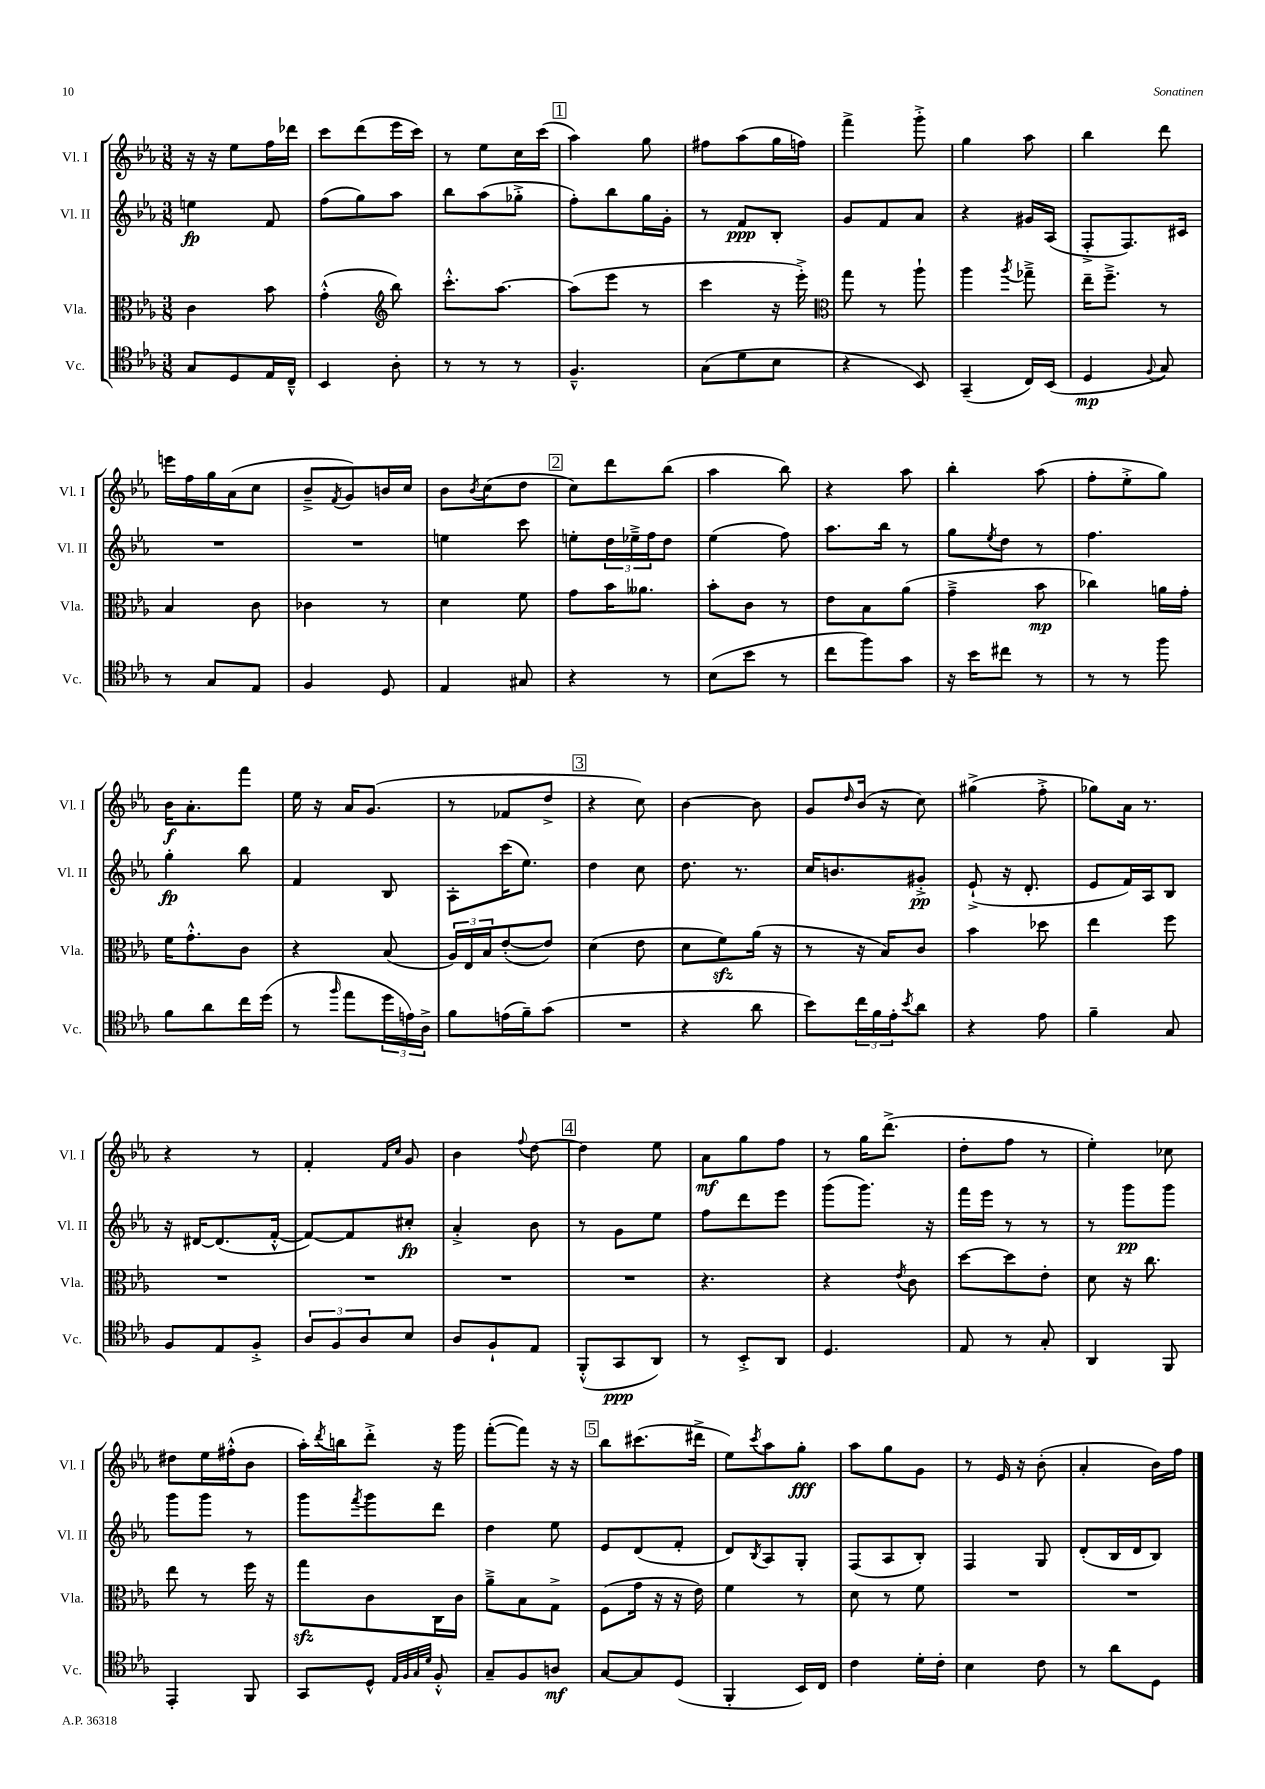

**kern	**kern	**kern	**kern
*staff4	*staff3	*staff2	*staff1
*clefC4	*clefC3	*clefG2	*clefG2
*k[b-e-a-]	*k[b-e-a-]	*k[b-e-a-]	*k[b-e-a-]
*M3/8	*M3/8	*M3/8	*M3/8
8G/L	4c\	4ee\	16r
.	.	.	16r
8D/	.	.	8ee-\L
16E-/L	8b-\	8f/	16ff\L
16C~^^/JJ	.	.	16ddd-\JJ
=	=	=	=
4BB-/	(4g'^^\	(8ff\L	8ccc\L
.	.	8gg\)	(8ddd\
*	*clefG2	*	*
8A-'\	8bb-\)	8aa-\J	16eee-\L
.	.	.	16ccc\JJ)
=	=	=	=
8r	8.ccc'^^\L	8bb-\L	8r
8r	.	(8aa-\	8ee-\L
.	[8.aa-\J	.	.
8r	.	8gg-'^\J	16cc\L
.	.	.	(16ccc\JJ
=	=	=	=
4.F~^^/	(8aa-\]L	8ff'\L)	4aa-\)
.	8eee-\J	8bb-\	.
.	8r	16gg\L	8gg\
.	.	16g'\JJ	.
=	=	=	=
(8G\L	4ccc\	8r	8ff#\L
8d\	.	8f/L	(8aa-\
8B-\J	16r	8B-'/J	16gg\L
.	16eee-'^\)	.	16ff\JJ)
=	=	=	=
*	*clefC3	*	*
4r	8gg\	8g/L	4fff^\
.	8r	8f/	.
8BB-/)	8aa-`\	8a-/J	8ggg'^\
=	=	=	=
(4GG~/	4aa-\	4r	4gg\
.	8qaa-/	.	.
16C/LL)	8gg-~^\	16g#/LL	8aa-\
(16BB-/JJ	.	(16A-/JJ	.
=	=	=	=
4D/	16ee-~\LK	8F'^/L	4bb-\
.	8.ff~^\J	.	.
.	.	8.F/)	.
8qqF/	.	.	.
8G/)	8r	.	8ddd\
.	.	16c#/Jk	.
=	=	=	=
8r	4B-/	4.r	16eee\LL
.	.	.	16ff\
8G/L	.	.	16gg\
.	.	.	(16a-\J
8E-/J	8c\	.	8cc\J
=	=	=	=
4F/	4c-\	4.r	8b-~^/L
.	.	.	8qf/
.	.	.	8g/)
8D/	8r	.	16b/L
.	.	.	16cc/JJ
=	=	=	=
4E-/	4d\	4ee\	8b-\L
.	.	.	8qb-/
.	.	.	(8cc\
8G#/	8f\	8ccc\	8dd\J
=	=	=	=
4r	8g\L	8ee'\L	8cc\L)
.	16b-\K	24dd\L	8ddd\
.	.	24ee-~^\	.
.	8.a--\J	.	.
.	.	24ff\J	.
8r	.	8dd\J	(8bb-\J
=	=	=	=
(8B-\L	8b-'\L	(4ee-\	4aa-\
8b-\J	8c\J	.	.
8r	8r	8ff\)	8bb-\)
=	=	=	=
8cc\L	8e-\L	8.aa-\L	4r
8ff\)	8B-\	.	.
.	.	16bb-\Jk	.
8g\J	(8a-\J	8r	8aa-\
=	=	=	=
16r	4g~^\	8gg\L	4bb-'\
16b-\LK	.	.	.
.	.	8qee-/	.
8cc#\J	.	8dd\J	.
8r	8b-\	8r	(8aa-\
=	=	=	=
8r	4cc-\)	4.ff\	8ff'\L
8r	.	.	8ee-'^\
8ff\	16a\LL	.	8gg\J)
.	16g'\JJ	.	.
=	=	=	=
8f\L	16f\LK	4gg'\	16b-\LK
.	8.g'^^\	.	8.a-'\
8a-\	.	.	.
16cc\L	8c\J	8bb-\	8fff\J
(16dd\JJ	.	.	.
=	=	=	=
8r	4r	4f/	16ee-\
.	.	.	16r
16qqff/	.	.	.
8ee-\L	.	.	16a-/LK
.	.	.	(8.g/J
24dd\L	(8B-/	8B-/	.
24e\)	.	.	.
24A-^\JJ	.	.	.
=	=	=	=
8f\L	24A-/LL)	8A-'\L	8r
.	24E-/	.	.
.	24B-/J	.	.
(16e\L	([8e-'/	(16ccc\K	8f-/L
16f~\J)	.	8.ee-\J)	.
(8g\J	8e-/]J)	.	8dd^/J
=	=	=	=
4.r	(4d\	4dd\	4r
.	8e-\	8cc\	8cc\)
=	=	=	=
4r	8d\L	8.dd\	[4b-\
.	8f\)	.	.
.	.	8.r	.
8a-\	(16a-\Jk	.	8b-\]
.	16r	.	.
=	=	=	=
8b-\L)	8r	16cc/LK	8g/L
.	.	8.b/	.
.	.	.	16qqdd/
24cc\L	16r	.	(16b-/Jk
24f\	.	.	.
.	16B-/LK)	.	16r
24e-'\J	.	.	.
8qb-/	.	.	.
8a-\J	8c/J	8g#'^/J	8cc\)
=	=	=	=
4r	4b-\	(8e-`^/	(4gg#^\
.	.	16r	.
.	.	8.d'/	.
8e-\	8dd-\	.	8ff'^\
=	=	=	=
4f~\	4ee-\	8e-/L	8gg-\L)
.	.	16f/L)	16a-\Jk
.	.	16A-/J	8.r
8G/	8ff\	8B-/J	.
=	=	=	=
8F/L	4.r	16r	4r
.	.	[16d#/LK	.
8E-/	.	(8.d#/]	.
8F'^/J	.	.	8r
.	.	[16f'^^/Jk	.
=	=	=	=
12A-/L	4.r	8f/_L)	4f'/
12F/	.	.	.
.	.	8f/]	.
12A-/	.	.	.
.	.	.	16qqf/LL
.	.	.	16qqcc/JJ
8B-/J	.	8cc#'/J	8g/
=	=	=	=
8A-/L	4.r	4a-'^/	4b-\
8F`/	.	.	.
.	.	.	8qqff/
8E-/J	.	8b-\	[8dd\
=	=	=	=
(8FF'^^/L	4.r	8r	4dd\]
8GG/	.	8g\L	.
8AA-/J)	.	8ee-\J	8ee-\
=	=	=	=
8r	4.r	8ff\L	8a-\L
8BB-'^/L	.	8ddd\	8gg\
8AA-/J	.	8eee-\J	8ff\J
=	=	=	=
4.D/	4r	(8ggg\L	8r
.	.	8.ggg\J)	16gg\LK
.	.	.	(8.ddd^\J
.	8qe-/	.	.
.	8c\	.	.
.	.	16r	.
=	=	=	=
8E-/	[8dd\L	16fff\LL	8dd'\L
.	.	16eee-\JJ	.
8r	8dd\]	8r	8ff\J
8G'/	8e-'\J	8r	8r
=	=	=	=
4AA-/	8d\	8r	4ee-'\)
.	16r	8ggg\L	.
.	8.cc\	.	.
8FF/	.	8ggg\J	8cc-\
=	=	=	=
4EE-'/	8ee-\	8ggg\L	8dd#\L
.	8r	8ggg\J	16ee-\L
.	.	.	(16ff#'^^\J
8FF/	16ff\	8r	8b-\J
.	16r	.	.
=	=	=	=
8GG/L	8gg\L	8ggg\L	16aa-'\LL)
.	.	.	8qddd/
.	.	.	16bb\J
.	.	8qfff/	.
8D^^/J	8c\	8ggg\	8ddd'^\J
32qqE-/LLL	.	.	.
32qqF/	.	.	.
32qqG/	.	.	.
32qqd/JJJ	.	.	.
8F'^^/	16C\L	8ddd\J	16r
.	16c\JJ	.	16ggg\
=	=	=	=
8G~/L	8a-~^\L	4dd\	([8fff'\L
8F/	8B-\	.	8fff\]J)
8A/J	8G^\J	8ee-\	16r
.	.	.	16r
=	=	=	=
[8G/L	(8F\L	8e-/L	8bb-\L
8G/]	16g\Jk	(8d/	(8.ccc#\
.	16r	.	.
(8D/J	16r	8f'/J	.
.	16e-\)	.	16ddd#^\Jk
=	=	=	=
4FF'/	4f\	8d/L)	8ee-\L)
.	.	8qB-/	8qccc/
.	.	8A-/	8aa-\
16BB-/LL)	8r	8G'/J	8gg'\J
16C/JJ	.	.	.
=	=	=	=
4c\	8d\	(8F/L	8aa-\L
.	8r	8A-/	8gg\
16d'\LL	8f\	8B-'/J)	8g\J
16c'\JJ	.	.	.
=	=	=	=
4B-\	4.r	4F/	8r
.	.	.	16e-/
.	.	.	16r
8c\	.	8G/	(8b-'\
=	=	=	=
8r	4.r	(8d'/L	4a-'/
8a-\L	.	16B-/L	.
.	.	16d/J	.
8D\J	.	8B-/J)	16b-\LL)
.	.	.	16ff\JJ
==	==	==	==
*-	*-	*-	*-
